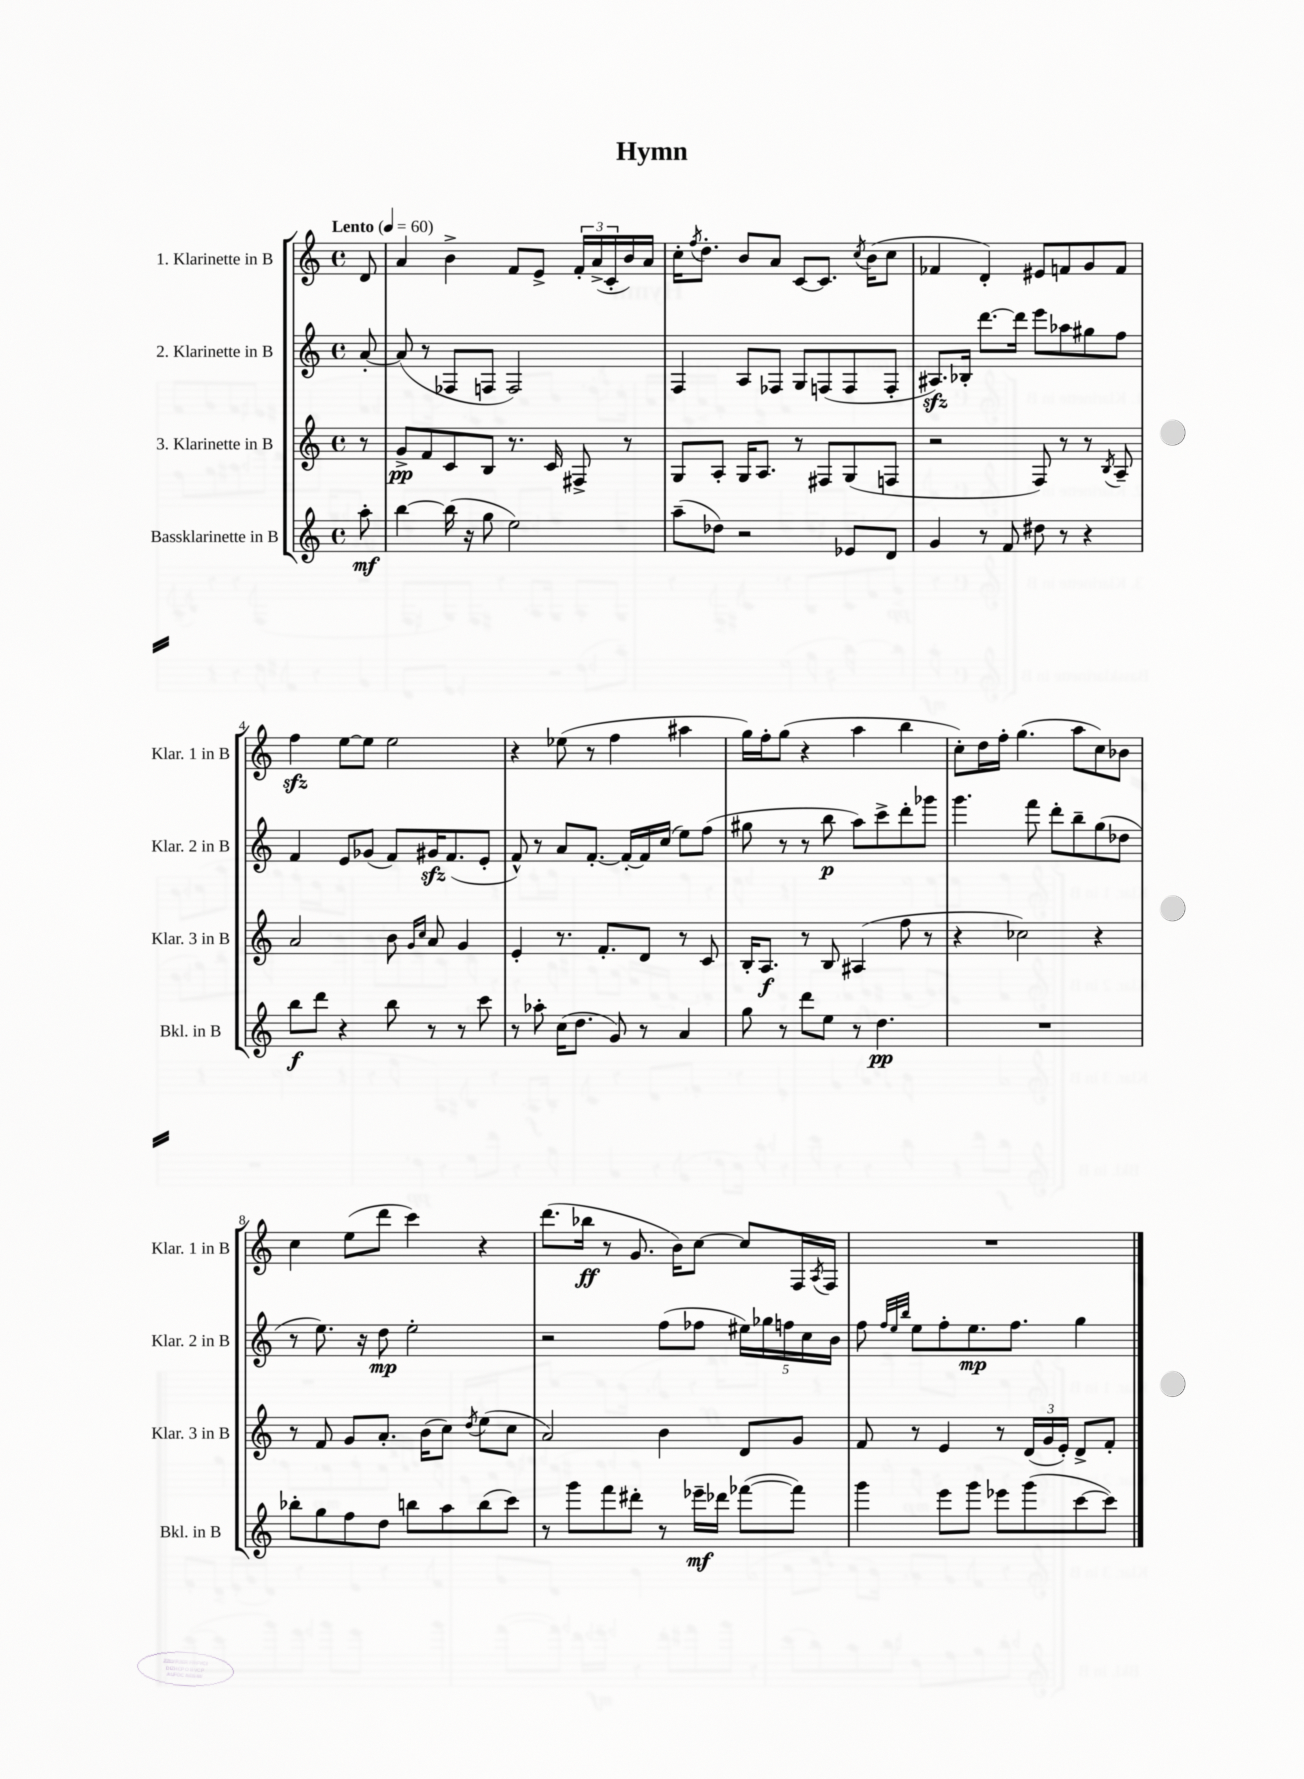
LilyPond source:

\header { title = "Hymn" }
<<
\new StaffGroup <<
\new Staff = "s0" \with { instrumentName = "1. Klarinette in B" shortInstrumentName = "Klar. 1 in B" } {
    \clef treble \key c \major \defaultTimeSignature \time 4/4 \partial 8 \tempo "Lento" 4 = 60
    d'8 |
    a'4 b'4-> f'8 e'8-> \tuplet 3/2 { f'16-. a'16->( c'16-. } b'16) a'16 |
    c''16-. \acciaccatura { f''8 } d''8.-. b'8 a'8 c'8~ c'8. \acciaccatura { c''8 } b'16( c''8 |
    fes'4 d'4-.) eis'8 f'8 g'8 f'8 |
    f''4\sfz e''8~ e''8 e''2 |
    r4 ees''8( r8 f''4 ais''4 |
    g''16) f''16-. g''8( r4 a''4 b''4 |
    c''8-.) d''16 f''16-. g''4.( a''8 c''8) bes'8 |
    c''4 e''8( d'''8 c'''4) r4 |
    d'''8.( bes''16\ff r8 g'8. b'16) c''8~ c''8 f16 \acciaccatura { a8 } f16 |
    R1 \bar "|." |
}
\new Staff = "s1" \with { instrumentName = "2. Klarinette in B" shortInstrumentName = "Klar. 2 in B" } {
    \clef treble \key c \major \defaultTimeSignature \time 4/4 \partial 8
    a'8~-. |
    a'8( r8 fes8 f8 f2) |
    f4 a8 fes8 g8 f8( f8 f8-. |
    ais8.\sfz) bes16-. d'''8.~ d'''16 e'''8 aes''8 gis''8 f''8 |
    f'4 e'8 ges'8( f'8) gis'16\sfz f'8.( e'8-. |
    f'8-^) r8 a'8 f'8.~-. f'16~-. f'16 c''16( e''8) f''8( |
    gis''8 r8 r8 b''8\p a''8) c'''8-> d'''8-. ges'''8 |
    g'''4. f'''8 d'''8-. b''8-- g''8( des''8 |
    r8 e''8.) r16 d''8\mp e''2-. |
    r2 f''8( fes''8 \tuplet 5/4 { eis''16) ges''16 f''16 c''16 b'16 } |
    f''8 \grace { f''32 e''32 b''32 } e''8 f''8-. e''8.\mp f''8. g''4 \bar "|." |
}
\new Staff = "s2" \with { instrumentName = "3. Klarinette in B" shortInstrumentName = "Klar. 3 in B" } {
    \clef treble \key c \major \defaultTimeSignature \time 4/4 \partial 8
    r8 |
    g'8->\pp f'8 c'8 b8 r8. c'16 fis8-> r8 |
    g8 a8-. g16 a8. r8 fis8 g8( f8 |
    r2 f8) r8 r8 \acciaccatura { b8 } a8-- |
    a'2 b'8 \grace { g'16 c''16 } a'8 g'4 |
    e'4-. r8. f'8.-. d'8 r8 c'8 |
    b16-. a8.\f r8 b8 ais4( f''8 r8 |
    r4 ces''2) r4 |
    r8 f'8 g'8 a'8.-. b'16( c''8) \acciaccatura { d''8 } e''8( c''8 |
    a'2) b'4 d'8 g'8 |
    f'8 r8 e'4 r8 \tuplet 3/2 { d'16( g'16 e'16-.) } d'8-> f'8-. \bar "|." |
}
\new Staff = "s3" \with { instrumentName = "Bassklarinette in B" shortInstrumentName = "Bkl. in B" } {
    \clef treble \key c \major \defaultTimeSignature \time 4/4 \partial 8
    a''8-.\mf |
    b''4~ b''16( r16 g''8 e''2) |
    a''8--( des''8) r2 ees'8 d'8 |
    g'4 r8 f'8 dis''8 r8 r4 |
    b''8\f d'''8 r4 b''8 r8 r8 c'''8 |
    r8 aes''8-. c''16( d''8. g'8) r8 a'4 |
    g''8 r8 d'''8 e''8 r8 d''4.\pp |
    R1 |
    bes''8-. g''8 f''8 d''8 b''8 a''8 b''8( c'''8) |
    r8 g'''8 f'''8 dis'''8-. r8 ees'''16--\mf des'''16 fes'''8~( fes'''8) |
    g'''4 e'''8 g'''8 ees'''8 g'''8( c'''8~ c'''8) \bar "|." |
}
>>
>>
